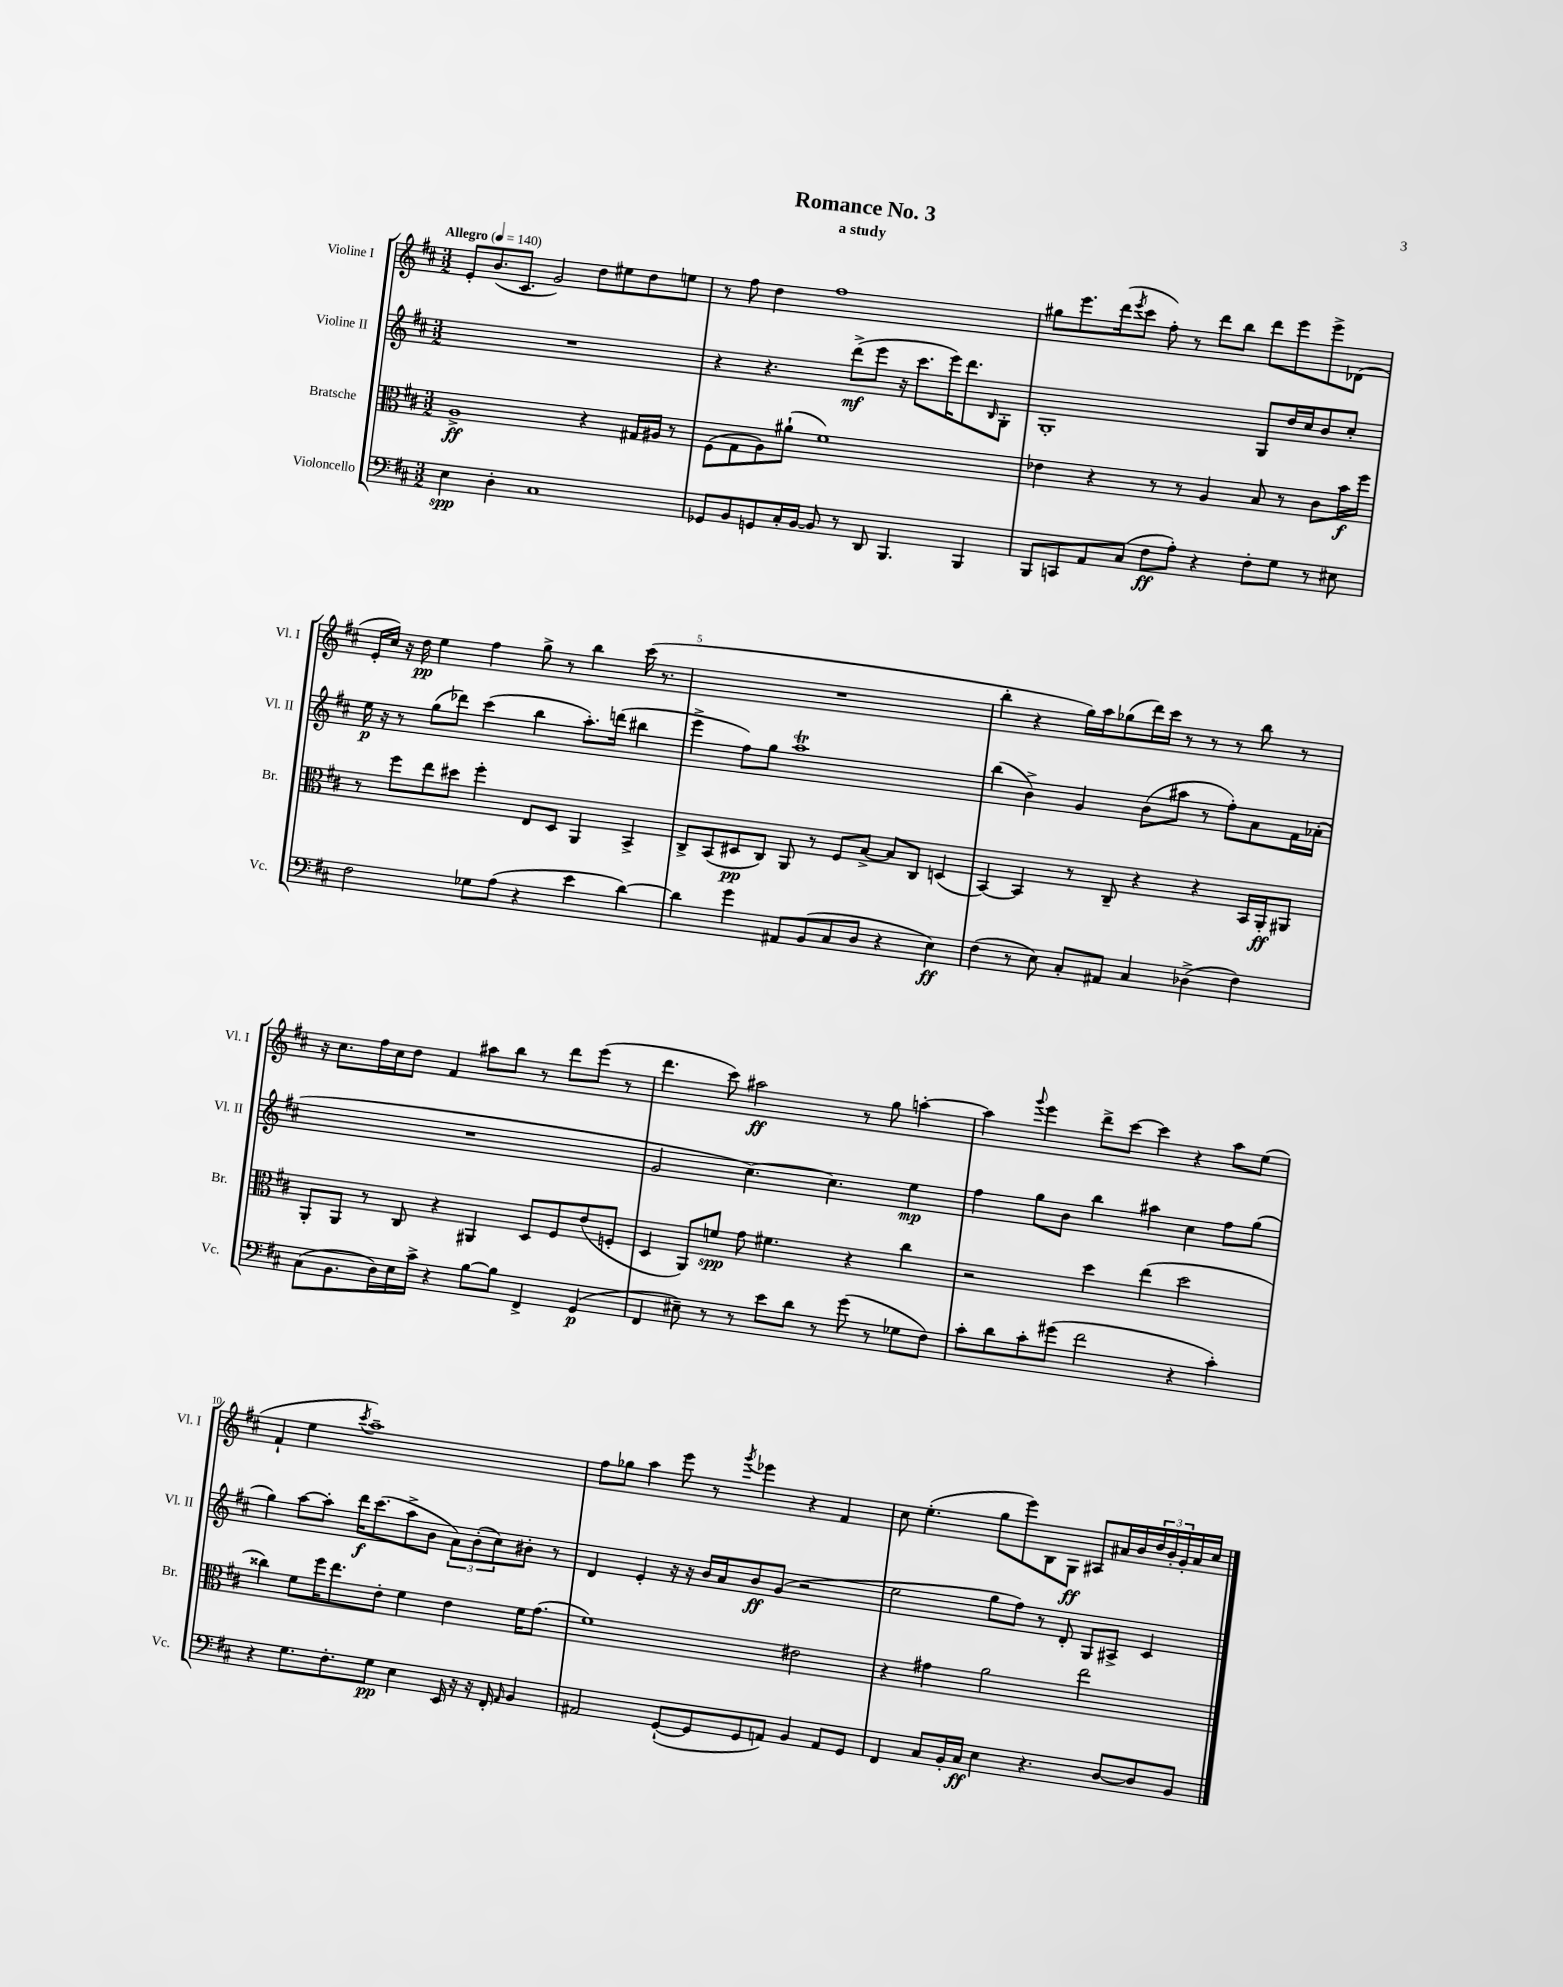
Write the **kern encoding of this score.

**kern	**dynam	**kern	**dynam	**kern	**dynam	**kern	**dynam
*part4	*part4	*part3	*part3	*part2	*part2	*part1	*part1
*staff4	*staff4	*staff3	*staff3	*staff2	*staff2	*staff1	*staff1
*I"Violoncello	*	*I"Bratsche	*	*I"Violine II	*	*I"Violine I	*
*I'Vc.	*	*I'Br.	*	*I'Vl. II	*	*I'Vl. I	*
*clefF4	*	*clefC3	*	*clefG2	*	*clefG2	*
*k[f#c#]	*	*k[f#c#]	*	*k[f#c#]	*	*k[f#c#]	*
*M3/2	*	*M3/2	*	*M3/2	*	*M3/2	*
*MM140	*	*MM140	*	*MM140	*	*MM140	*
=1	=1	=1	=1	=1	=1	=1	=1
!	!	!	!	!	!	!LO:TX:a:B:t=Allegro	!
4E\	spp	1A^	ff	1.r	.	8e'/L	.
.	.	.	.	.	.	(8.b/	.
4D'\	.	.	.	.	.	.	.
.	.	.	.	.	.	8.c#/J	.
1C#	.	.	.	.	.	2g/)	.
.	.	4r	.	.	.	8dd\L	.
.	.	.	.	.	.	8ee#X\	.
.	.	16G#X/LL	.	.	.	8dd\	.
.	.	16A#X/JJ	.	.	.	.	.
.	.	8r	.	.	.	8een\J	.
=2	=2	=2	=2	=2	=2	=2	=2
8GG-X/L	.	(8F#\L	.	4r	.	8r	.
8BB/	.	8G\	.	.	.	8ff#\	.
8GGn/	.	8A\)	.	4.r	.	4dd\	.
16C#'/L	.	(8a#X`\J	.	.	.	.	.
[16BB/JJ	.	.	.	.	.	.	.
8BB/]	.	1f#)	.	.	.	1ff#	.
8r	.	.	.	(8ddd^\L	mf	.	.
8DD/	.	.	.	8eee\J	.	.	.
4.BBB/	.	.	.	16r	.	.	.
.	.	.	.	8.ccc#\L	.	.	.
.	.	.	.	16eee\K)	.	.	.
.	.	.	.	8.ddd\	.	.	.
4BBB/	.	.	.	.	.	.	.
.	.	.	.	16qqB/	.	.	.
.	.	.	.	8G'\J	.	.	.
=3	=3	=3	=3	=3	=3	=3	=3
8BBB/L	.	4e-X\	.	1G'	.	8gg#X\L	.
8CCn/	.	.	.	.	.	8.eee\	.
8AA/	.	4r	.	.	.	.	.
.	.	.	.	.	.	(16ddd\k	.
.	.	.	.	.	.	8qeee/	.
(8C#/J	.	.	.	.	.	8ccc#\J	.
8F#\L	ff	8r	.	.	.	8ff#'\)	.
8A'\J)	.	8r	.	.	.	8r	.
4r	.	4A/	.	.	.	8ddd\L	.
.	.	.	.	.	.	8bb\J	.
8F#'\L	.	8B/	.	8G/L	.	8ddd\L	.
8G\J	.	8r	.	16dd/L	.	8eee\	.
.	.	.	.	16cc#/J	.	.	.
8r	.	8c#\L	.	8b/	.	8eee^\	.
8E#X\	.	16b\L	f	8cc#'/J	.	(8d-X\J	.
.	.	16ff#\JJ	.	.	.	.	.
!!LO:LB:g=z
=4	=4	=4	=4	=4	=4	=4	=4
2F#\	.	8r	.	16ee\	p	16e'/LL	.
.	.	.	.	16r	.	16cc#/JJ)	.
.	.	8ff#\L	.	8r	.	16r	.
.	.	.	.	.	.	16dd\	pp
.	.	8ee\	.	(8gg\L	.	4ee\	.
.	.	8dd#X\J	.	8ddd-X\J)	.	.	.
8G-X\L	.	4ff#'\	.	(4ccc#\	.	4ff#\	.
(8A\J	.	.	.	.	.	.	.
4r	.	8E/L	.	4bb\	.	8gg^\	.
.	.	8D/J	.	.	.	8r	.
4e\	.	4AA/	.	8.aa'\L)	.	4bb\	.
.	.	.	.	(16dddn\Jk	.	.	.
[4d\)	.	4BB^/	.	4bb#X\	.	(16ccc#\	.
.	.	.	.	.	.	8.r	.
=5	=5	=5	=5	=5	=5	=5	=5
4d\]	.	8C#^/L	.	4eee^\	.	1.r	.
.	.	(8BB/	.	.	.	.	.
4g\	.	8D#X/	pp	8ff#\L)	.	.	.
.	.	8C#/J)	.	8gg\J	.	.	.
8AA#X/L	.	8AA/	.	1aaT	.	.	.
(8BB/	.	8r	.	.	.	.	.
8C#/	.	8F#/L	.	.	.	.	.
8D/J	.	[8B^/J	.	.	.	.	.
4r	.	8B/L]	.	.	.	.	.
.	.	8C#/J	.	.	.	.	.
4E\)	ff	(4Dn/	.	.	.	.	.
=6	=6	=6	=6	=6	=6	=6	=6
(4F#\	.	[4BB/)	.	(4bb\	.	4bb'\	.
8r	.	4BB/]	.	4b^\)	.	4r	.
8E\)	.	.	.	.	.	.	.
8C#'/L	.	8r	.	4g/	.	16gg\LL)	.
.	.	.	.	.	.	16aa\J	.
8AA#X/J	.	8C#~/	.	.	.	(8gg-X\	.
4C#/	.	4r	.	(8b\L	.	16ddd\L)	.
.	.	.	.	.	.	16ccc#\JJ	.
.	.	.	.	8aa#X\J	.	8r	.
(4D-X^\	.	4r	.	8r	.	8r	.
.	.	.	.	8ff#'\L)	.	8r	.
4F#\)	.	16BB/LL	.	8a\	.	8bb\	.
.	.	16AA'/J	ff	.	.	.	.
.	.	8AA#X/J	.	16f#\L	.	8r	.
.	.	.	.	(16a-X'\JJ	.	.	.
!!LO:LB:g=z
=7	=7	=7	=7	=7	=7	=7	=7
(8C#\L	.	8AA'/L	.	1.r	.	16r	.
.	.	.	.	.	.	8.cc#\L	.
8.BB\	.	8AA/J	.	.	.	.	.
.	.	8r	.	.	.	16ff#\L	.
16D\L)	.	.	.	.	.	16cc#\J	.
16E\	.	8C#/	.	.	.	8dd\J	.
16c#^\JJ	.	.	.	.	.	.	.
4r	.	4r	.	.	.	4f#/	.
[8B\L	.	4AA#X/	.	.	.	8aa#X\L	.
8B\J]	.	.	.	.	.	8bb\J	.
4FF#^/	.	8D/L	.	.	.	8r	.
.	.	8F#/	.	.	.	8ddd\L	.
(4GG/	p	(8e/	.	.	.	(8eee\J	.
.	.	8Fn'/J	.	.	.	8r	.
=8	=8	=8	=8	=8	=8	=8	=8
4FF#/	.	4D/	.	2g/	.	4.ddd\	.
8E#X~\)	.	8AA/L)	.	.	.	.	.
8r	.	8fn/J	spp	.	.	8ccc#\)	.
8r	.	8g\	.	[4.cc#\)	.	2aa#X\	ff
8e\L	.	4.f#X\	.	.	.	.	.
8d\J	.	.	.	.	.	.	.
8r	.	.	.	4.cc#\]	.	.	.
(8g\	.	4r	.	.	.	8r	.
8r	.	.	.	.	.	8gg\	.
8G-X\L	.	4cc#\	.	4ee\	mp	[4aan'\	.
8F#\J)	.	.	.	.	.	.	.
=9	=9	=9	=9	=9	=9	=9	=9
8c#'\L	.	2r	.	4ff#\	.	4aa\]	.
8d\	.	.	.	.	.	.	.
.	.	.	.	.	.	8qqggg/	.
8c#'\	.	.	.	8gg\L	.	4eee\	.
(8g#X\J	.	.	.	8b\J	.	.	.
2f#\	.	4dd\	.	4bb\	.	8ddd^\L	.
.	.	.	.	.	.	[8ccc#\J	.
.	.	(4ee\	.	4aa#X\	.	4ccc#\]	.
4r	.	2dd\	.	4cc#\	.	4r	.
4c#'\)	.	.	.	8ff#\L	.	8aa\L	.
.	.	.	.	(8gg\J	.	(8ee\J	.
!!LO:LB:g=z
=10	=10	=10	=10	=10	=10	=10	=10
4r	.	4cc##X\)	.	4gg\)	.	4f#`/	.
8.G\L	.	8f#\L	.	[8aa\L	.	4ee\	.
.	.	16ff#\K	.	8aa'\J]	.	.	.
8.F#'\	.	8.ee\	.	.	.	.	.
.	.	.	.	.	.	8qccc#/	.
.	.	.	.	16ddd\KL	f	1aa~)	.
.	.	.	.	(8.ccc#\	.	.	.
8G\J	pp	8e'\J	.	.	.	.	.
4E\	.	4f#\	.	8aa^\	.	.	.
.	.	.	.	8b\J	.	.	.
16EE/	.	4e\	.	12a\L)	.	.	.
16r	.	.	.	.	.	.	.
.	.	.	.	(12b'\	.	.	.
16r	.	.	.	.	.	.	.
.	.	.	.	12cc#\)	.	.	.
16FF#'/	.	.	.	.	.	.	.
16qqAA/	.	.	.	.	.	.	.
4BB/	.	16f#\KL	.	8b#X'\J	.	.	.
.	.	(8.g\J	.	.	.	.	.
.	.	.	.	8r	.	.	.
=11	=11	=11	=11	=11	=11	=11	=11
2AA#X/	.	1f#)	.	4d/	.	8ff#\L	.
.	.	.	.	.	.	8gg-X\J	.
.	.	.	.	4e'/	.	4aa\	.
([8GG`/L	.	.	.	16r	.	8eee\	.
.	.	.	.	16r	.	.	.
8GG/]	.	.	.	16b/LL	.	8r	.
.	.	.	.	16a/J	.	.	.
.	.	.	.	.	.	8qggg/	.
8GG/	.	.	.	8b/	ff	4eee-X\	.
8AAn/J)	.	.	.	(8g/J	.	.	.
4BB/	.	2e#X\	.	2r	.	4r	.
8AA/L	.	.	.	.	.	4f#/	.
8GG/J	.	.	.	.	.	.	.
=12	=12	=12	=12	=12	=12	=12	=12
4FF#/	.	4r	.	2ee\	.	8cc#\	.
.	.	.	.	.	.	(4.ee'\	.
8C#/L	.	4g#X\	.	.	.	.	.
16BB'/L	.	.	.	.	.	.	.
16C#/JJ	ff	.	.	.	.	.	.
4E\	.	2a\	.	8gg\L	.	8gg\L	.
.	.	.	.	8ff#\J)	.	8eee\)	.
4.r	.	.	.	8r	.	8B\	.
.	.	.	.	8d'/	.	8G\J	ff
.	.	2ee\	.	8G/L	.	8A#X/L	.
[8D/L	.	.	.	8A#X^/J	.	16a#X/L	.
.	.	.	.	.	.	16b/	.
8D/]	.	.	.	4c#/	.	24dd/	.
.	.	.	.	.	.	24b'/	.
.	.	.	.	.	.	24g'/	.
8BB/J	.	.	.	.	.	16a#/	.
.	.	.	.	.	.	16cc#/JJ	.
==	==	==	==	==	==	==	==
*-	*-	*-	*-	*-	*-	*-	*-
